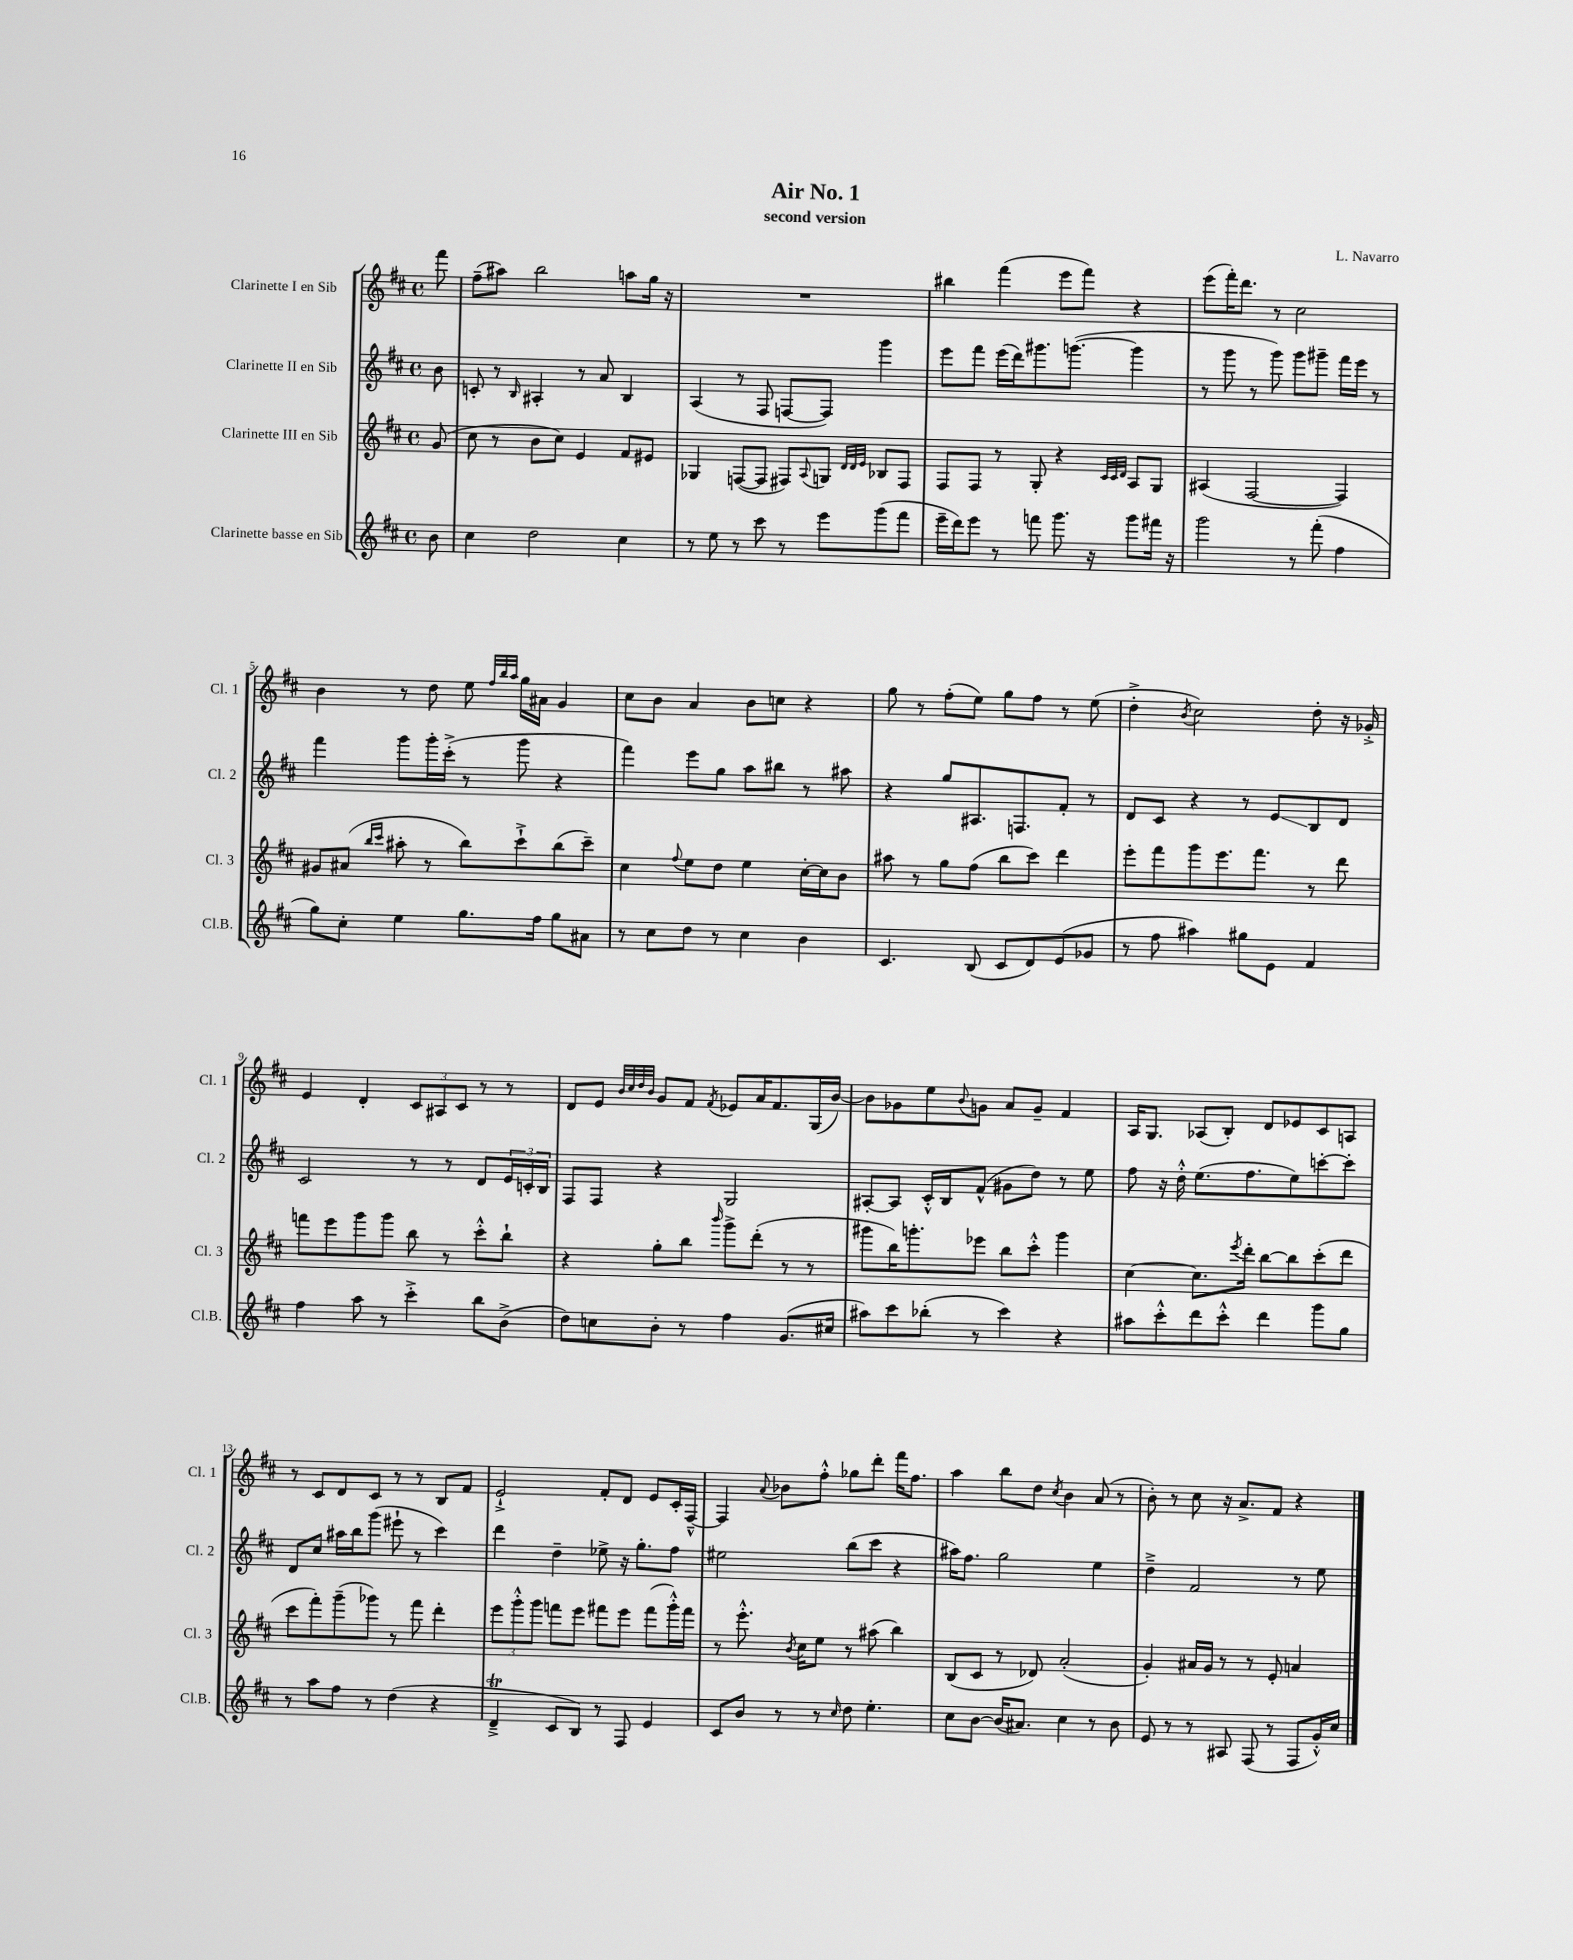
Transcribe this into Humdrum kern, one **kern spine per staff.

**kern	**kern	**kern	**kern
*staff4	*staff3	*staff2	*staff1
*clefG2	*clefG2	*clefG2	*clefG2
*k[f#c#]	*k[f#c#]	*k[f#c#]	*k[f#c#]
*M4/4	*M4/4	*M4/4	*M4/4
*met(c)	*met(c)	*met(c)	*met(c)
8b\	(8g/	8b\	8fff#\
=	=	=	=
4cc#\	8cc#\	8c'/	(8ff#~\L
.	8r	8r	8aa#\J)
.	.	16qqB/	.
2dd\	8b\L	4A#'/	2bb\
.	8cc#\J)	.	.
.	4e/	8r	.
.	.	8a/	.
4cc#\	8f#/L	4B/	8aa\L
.	8e#/J	.	16gg\Jk
.	.	.	16r
=	=	=	=
8r	4G-/	(4A/	1r
8ee\	.	.	.
8r	([8F/L	8r	.
8ccc#\	8F/]J	8F#/	.
8r	8F#/L)	[8F/L	.
.	8qqA/	.	.
8eee\L	8G/J	8F/]J)	.
.	32qqd/LLL	.	.
.	32qqd/	.	.
.	32qqe/JJJ	.	.
(8ggg\	8B-/L	4ggg\	.
8fff#\J	8F#/J	.	.
=	=	=	=
16eee~\LL	8F#/L	8eee\L	4bb#\
16ddd\J)	.	.	.
8eee\J	8F#/J	8fff#\J	.
8r	8r	(16eee\LL	(4fff#\
.	.	16ddd\J)	.
8fff\	8G'/	8.ggg#\	.
8.ggg\	4r	.	8eee\L
.	.	([8.ggg\J	.
.	.	.	8fff#\J)
16r	.	.	.
.	32qqc#/LLL	.	.
.	32qqc#/	.	.
.	32qqd/JJJ	.	.
8ggg\L	8A/L	4ggg\]	4r
16fff#\Jk	8G/J	.	.
16r	.	.	.
=	=	=	=
2ggg\	(4A#/	8r	(8eee\L
.	.	8ggg\	16fff#'\K)
.	.	.	8.ddd\J
.	[2F#/	8r	.
.	.	8ggg\)	8r
8r	.	8ggg\L	2cc#\
(8fff#'\	.	8ggg#~\J	.
4ff#\	4F#/])	16fff#\LL	.
.	.	16eee\JJ	.
.	.	8r	.
=	=	=	=
8gg\L)	8g#/L	4fff#\	4b\
8cc#'\J	(8a#/J	.	.
.	16qqbb/LL	.	.
.	16qqccc#/JJ	.	.
4ee\	8aa#'\	8ggg\L	8r
.	8r	16ggg'\L	8dd\
.	.	(16ccc#'^\JJ	.
8.gg\L	8bb\L)	8r	8ee\
.	.	.	32qqff#/LLL
.	.	.	32qqbb/
.	.	.	32qqaa/JJJ
.	8ccc#`^\	8ggg\	16gg\LL
16ff#\Jk	.	.	16a#\JJ
8gg\L	(8bb\	4r	4g/
8a#\J	8ccc#~\J)	.	.
=	=	=	=
8r	4cc#\	4fff#\)	8cc#\L
8cc#\L	.	.	8b\J
.	8qqff#/	.	.
8dd\J	8ee\L	8eee\L	4a/
8r	8dd\J	8gg\J	.
4cc#\	4ee\	8aa\L	8b\L
.	.	8bb#\J	8cc\J
4b\	[16cc#'\LL	8r	4r
.	16cc#\]J	.	.
.	8b\J	8aa#\	.
=	=	=	=
4.c#/	8aa#\	4r	8gg\
.	8r	.	8r
.	8gg\L	8gg/L	(8ff#'\L
(8B/	(8ff#\J	8.A#/	8ee\J)
8c#/L	8bb\L	.	8gg\L
.	.	8.F/	.
8d/)	8ccc#\J)	.	8ff#\J
(8e/	4ddd\	8f#'/J	8r
8g-/J	.	8r	(8ee\
=	=	=	=
8r	8eee'\L	8d/L	4dd'^\
8ff#\	8fff#\	8c#/J	.
.	.	.	8qb/
4aa#\)	8ggg\	4r	2cc#\)
.	8.eee\	.	.
8gg#\L	.	8r	.
.	8.fff#\J	.	.
8e\J	.	8e/L	.
4f#/	8r	8B/	8dd'\
.	8ddd\	8d/J	16r
.	.	.	16g-'^/
=	=	=	=
4ff#\	8fff\L	2c#/	4e/
.	8eee\	.	.
8aa\	8ggg\	.	4d'/
8r	8ggg\J	.	.
4ccc#'^\	8bb\	8r	12c#/L
.	.	.	12A#/
.	8r	8r	.
.	.	.	12c#/J
8bb\L	8ccc#'^^\L	8d/L	8r
(8b^\J	8bb`\J	24e/L	8r
.	.	24c'/	.
.	.	24B/JJ	.
=	=	=	=
8dd\L)	4r	8F#/L	8d/L
8cc\	.	8F#/J	8e/J
.	.	.	32qqb/LLL
.	.	.	32qqcc#/
.	.	.	32qqdd/
.	.	.	32qqb/JJJ
8b'\J	8gg'\L	4r	8g/L
8r	8bb\J	.	8f#/J
.	16qqbbb/	.	8qf#/
4ff#\	8ggg^\L	2G/	8e-/L
.	(8ddd'\J	.	16a/K
.	.	.	8.f#/
(8.g/L	8r	.	.
.	8r	.	(16G/L
16cc#/Jk	.	.	[16b/JJ)
=	=	=	=
8aa#\L)	8ggg#\L	[8A#'/L	8b\]L
8ccc#\	16bb\K)	8A#/]J	8g-\
.	8.ggg'\	.	.
(8bb-'\J	.	16c#'^^/LL	8ee\
.	.	16B/J	.
.	.	.	8qqb/
8r	8eee-\J	(8f#^^/J	8g\J
4ccc#\)	8bb\L	8g#\L	8a/L
.	8ccc#'^^\J	8dd\J)	8g~/J
4r	4ggg\	8r	4f#/
.	.	8ee\	.
=	=	=	=
8aa#\L	[4cc#\	8ff#\	16A/LK
.	.	.	8.G/J
8ccc#'^^\	.	16r	.
.	.	16dd'^^\	.
8ddd\	8.cc#\]L	(8.ee\L	(8A-/L
8ccc#'^^\J	.	.	8B'/J)
.	8qeee/	.	.
.	16ddd'\Jk	8.ff#\	.
4ddd\	[8bb\L	.	8d/L
.	8bb\]	8ee\)	8e-/
8ggg\L	(8ccc#'\	[8ccc'\	8c#/
8gg\J	8ddd\J	8ccc'\]J	8A/J
=	=	=	=
8r	8ccc#\L	8d/L	8r
8aa\L	8fff#'\)	8cc#/J	8c#/L
8ff#\J	(8ggg~\	16aa#\LL	8d/
.	.	16bb\J	.
8r	8ggg-\J)	(8ggg\J	8c#/J
(4dd\	8r	8eee#`\	8r
.	8fff#\	8r	8r
4r	4ddd'\	4ccc#\)	8B/L
.	.	.	8f#/J
=	=	=	=
4d~^/	12eee\L	4ddd\	2e`^/
.	12ggg'^^\	.	.
.	12ggg\J	.	.
8c#/L	8fff\L	4dd~\	.
8B/J)	8eee\J	.	.
8r	8fff#\L	8ee-^\	8f#'/L
8F#/	8eee\J	16r	8d/J
.	.	8.gg'\L	.
4e/	(8fff#\L	.	8e/L
.	16ggg'^^\L)	8ff#\J	16c#'/L
.	16fff#\JJ	.	[16F#~^^/JJ
=	=	=	=
8c#/L	8r	2ee#\	4F#/]
8b/J	8.eee'^^\	.	.
.	.	.	8qqa/
8r	.	.	8b-\L
.	8qb/	.	.
.	16cc#\LK	.	.
8r	8ee\J	.	8ff#'^^\J
16qqcc#/	.	.	.
8dd\	8r	(8bb\L	8gg-\L
4.ee'\	(8aa#\	8ccc#\J	8ddd'\J
.	4bb\)	4r	16fff#\LK
.	.	.	8.ff#\J
=	=	=	=
8cc#\L	(8B/L	16aa#\LK)	4aa\
.	.	8.ff#\J	.
[8b\J	8c#/J	.	.
(16b/]LK	8r	2gg\	8bb\L
8.a#/J)	.	.	.
.	8d-/)	.	8dd\J
.	.	.	8qcc#/
4cc#\	(2a'/	.	4b\
8r	.	4ee\	(8a/
8b\	.	.	8r
=	=	=	=
8e/	4g'/)	4dd~^\	8b'\)
8r	.	.	8r
8r	16a#/LL	2f#/	8cc#\
.	16g/JJ	.	.
8A#/	8r	.	16r
.	.	.	8.a^/L
(8F#/	8r	.	.
8r	8e'/	.	8f#/J
8F#/L	4a/	8r	4r
16g'^^/L)	.	8ee\	.
16cc#/JJ	.	.	.
==	==	==	==
*-	*-	*-	*-
